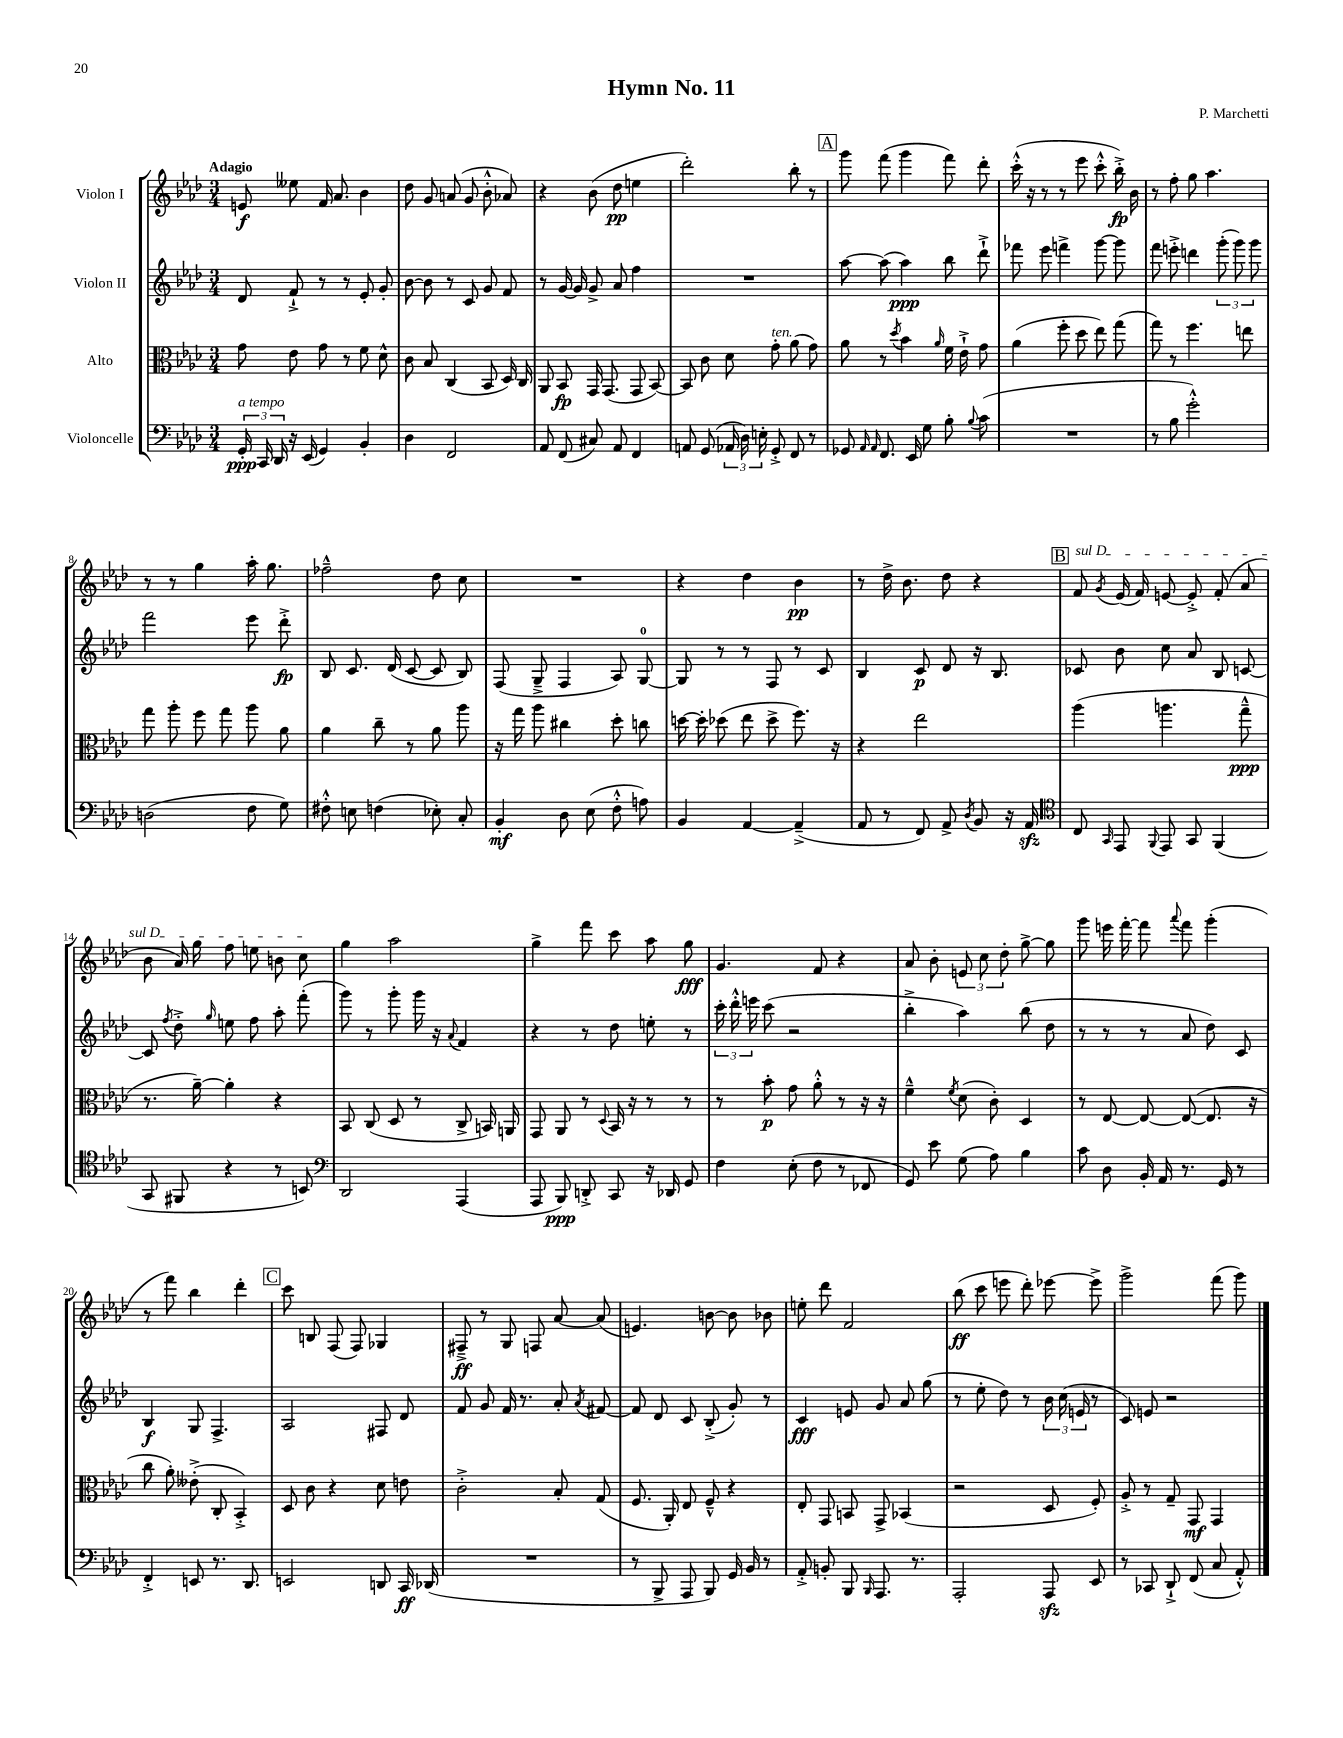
\header { title = "Hymn No. 11" composer = "P. Marchetti" }
<<
\new StaffGroup <<
\new Staff = "s0" \with { instrumentName = "Violon I" } {
    \clef treble \key aes \major \numericTimeSignature \time 3/4 \tempo "Adagio"
    \autoBeamOff e'8\f eeses''8 f'16 aes'8. bes'4 |
    des''8 g'8 a'8( g'8 bes'8-.-^ aes'8) |
    r4 bes'8( des''8\pp e''4 |
    des'''2-.) bes''8-. r8 |
    \mark \markup { \box "A" } g'''8 f'''8( g'''4 f'''8) des'''8-. |
    c'''16-.-^( r16 r8 r8 ees'''8 c'''8-.-^ bes''16-.->\fp) bes'16 |
    r8 f''8-. g''8 aes''4. |
    r8 r8 g''4 aes''16-. g''8. |
    fes''2---^ des''8 c''8 |
    R2. |
    r4 des''4 bes'4\pp |
    r8 des''16-> bes'8. des''8 r4 |
    \mark \markup { \box "B" } \once \override TextSpanner.bound-details.left.text = \markup { \italic "sul D" } f'8\startTextSpan \acciaccatura { g'8 } ees'16( f'16) e'8~ e'8-.-> f'8-.( aes'8 |
    bes'8 aes'16) g''16 f''8 e''8 b'8 c''8\stopTextSpan |
    g''4 aes''2 |
    g''4-> f'''8 c'''8 aes''8 g''8\fff |
    g'4. f'8 r4 |
    aes'8 bes'8-. \tuplet 3/2 { e'8 c''8 des''8-. } g''8~-> g''8 |
    g'''8 e'''16 f'''16~-. f'''8 \appoggiatura { aes'''8 } f'''8 g'''4-.( |
    r8 f'''8) bes''4 des'''4-. |
    \mark \markup { \box "C" } c'''8 b8 f8( f8) ges4 |
    fis8--->\ff r8 g8 f8 aes'8~ aes'8( |
    e'4.) b'8~ b'8 bes'8 |
    e''8-. des'''8 f'2 |
    bes''8\ff( c'''8 e'''8 des'''8-.) ees'''8~ ees'''8-> |
    g'''2-> f'''8( g'''8) \bar "|." |
}
\new Staff = "s1" \with { instrumentName = "Violon II" } {
    \clef treble \key aes \major \numericTimeSignature \time 3/4
    \autoBeamOff des'8 f'8-!-> r8 r8 ees'8-. g'8-. |
    bes'8~ bes'8 r8 c'8 g'8 f'8 |
    r8 g'16~ g'16 g'8-> aes'8 f''4 |
    R2. |
    \mark \markup { \box "A" } aes''8~ aes''8( aes''4\ppp) bes''8 des'''8-!-> |
    fes'''8 ees'''8 f'''4-> g'''8~ g'''8 |
    f'''8 e'''8-.-> d'''4 \tuplet 3/2 { g'''8-.( g'''8) g'''8 } |
    f'''2 ees'''8 des'''8-.->\fp |
    bes8 c'8. des'16( c'8~ c'8 bes8) |
    f8( g8---> f4 aes8) g8-0~ |
    g8 r8 r8 f8 r8 c'8 |
    bes4 c'8\p des'8 r16 bes8. |
    \mark \markup { \box "B" } ces'8 bes'8 c''8 aes'8 bes8 c'8~ |
    c'8 \acciaccatura { f''8 } des''8-.-> \grace { g''16 } e''8 f''8 aes''8-. f'''8-.( |
    g'''8) r8 g'''8-. g'''16 r16 \appoggiatura { aes'8 } f'4 |
    r4 r8 des''8 e''8-. r8 |
    \tuplet 3/2 { c'''16-. des'''16-.-^ e'''16 } c'''8( r2 |
    bes''4-.-> aes''4) bes''8( des''8 |
    r8 r8 r8 aes'8 des''8) c'8 |
    bes4\f g8 f4.-> |
    \mark \markup { \box "C" } aes2 fis8 des'8 |
    f'8 g'8 f'16 r8. aes'8-. \acciaccatura { aes'8 } fis'8~ |
    fis'8 des'8 c'8 bes8-.->( g'8-.) r8 |
    c'4\fff e'8 g'8 aes'8 g''8( |
    r8 ees''8-. des''8) r8 \tuplet 3/2 { bes'16 c''16( e'16 } r8 |
    c'8) e'8 r2 \bar "|." |
}
\new Staff = "s2" \with { instrumentName = "Alto" } {
    \clef alto \key aes \major \numericTimeSignature \time 3/4
    \autoBeamOff g'8 ees'8 g'8 r8 f'8 des'8-^ |
    c'8 bes8 c4( bes,8 des16) c16 |
    aes,8 bes,8\fp g,16 g,8.( g,8 bes,8~) |
    bes,8 c'8 des'8 g'8-.^\markup { \italic "ten." } aes'8( g'8) |
    \mark \markup { \box "A" } aes'8 r8 \acciaccatura { des''8 } bes'4 \grace { aes'16 } f'16 ees'16-!-> g'8 |
    aes'4( f''8-. des''8 ees''8) g''8( |
    g''8) r8 f''4. e''8 |
    g''8 aes''8-. f''8 g''8 aes''8 aes'8 |
    aes'4 c''8-- r8 aes'8 aes''8 |
    r16 g''16 aes''8 cis''4 des''8-. c''8 |
    d''16~ d''16-. des''8( ees''8 des''8-> f''8.) r16 |
    r4 ees''2 |
    \mark \markup { \box "B" } aes''4( a''4. g''8---^\ppp |
    r8. aes'16~--) aes'4-. r4 |
    bes,8 c8( des8 r8 c8-> b,16) a,16 |
    g,8 aes,8 r8 \appoggiatura { des8 } bes,16 r16 r8 r8 |
    r8 bes'8-.\p g'8 aes'8-.-^ r8 r16 r16 |
    f'4---^ \acciaccatura { f'8 } des'8( c'8-.) des4 |
    r8 ees8~ ees8~ ees8~( ees8. r16 |
    c''8 aes'8-.) eeses'8-.->( c8-. bes,4-.->) |
    \mark \markup { \box "C" } des8 c'8 r4 des'8 e'8 |
    c'2-.-> bes8-. g8( |
    f8. aes,16-.) ees8 f8---^ r4 |
    ees8-. g,8 b,8 g,8-> bes,4( |
    r2 des8 f8-.) |
    aes8-.-> r8 g8-- g,8\mf g,4 \bar "|." |
}
\new Staff = "s3" \with { instrumentName = "Violoncelle" } {
    \clef bass \key aes \major \numericTimeSignature \time 3/4
    \autoBeamOff \tuplet 3/2 { g,16-.\ppp^\markup { \italic "a tempo" } c,16 des,16 } r16 ees,16( g,4) bes,4-. |
    des4 f,2 |
    aes,8 f,8( cis8) aes,8 f,4 |
    a,8 g,8( \tuplet 3/2 { aes,16 des16) e16-. } g,8-.-> f,8 r8 |
    \mark \markup { \box "A" } ges,8 \grace { aes,16 aes,16 } f,8. ees,16 g8 bes8-. \appoggiatura { bes8 } c'8( |
    R2. |
    r8 bes8 g'2-.-^) |
    d2( f8 g8) |
    fis8-.-^ e8 f4( ees8-.) c8-. |
    bes,4-.\mf des8 ees8( f8-.-^ a8) |
    bes,4 aes,4~ aes,4--->( |
    aes,8 r8 f,8) aes,8-> \acciaccatura { des8 } bes,8 r16 aes,16\sfz |
    \mark \markup { \box "B" } \clef tenor c8 \grace { g,16 } ees,8 \appoggiatura { f,8 } ees,8 g,8 f,4( |
    g,8 fis,8 r4 r8 b,8) |
    \clef bass des,2 aes,,4( |
    aes,,8 bes,,8\ppp) d,8-.-> c,8 r16 des,16 g,8 |
    f4 ees8-.( f8 r8 fes,8 |
    g,8) ees'8 g8( aes8) bes4 |
    c'8 des8 bes,16-. aes,16 r8. g,16 r8 |
    f,4-.-> e,8 r8. des,8. |
    \mark \markup { \box "C" } e,2 d,8 c,16\ff des,16( |
    R2. |
    r8 bes,,8-> aes,,8 bes,,8) g,16 bes,16 r8 |
    aes,8-.-> b,8-. bes,,8 \grace { bes,,16 } aes,,8. r8. |
    aes,,2-. aes,,8\sfz ees,8 |
    r8 ces,8 des,8-!-> f,8( c8 aes,8-.-^) \bar "|." |
}
>>
>>
